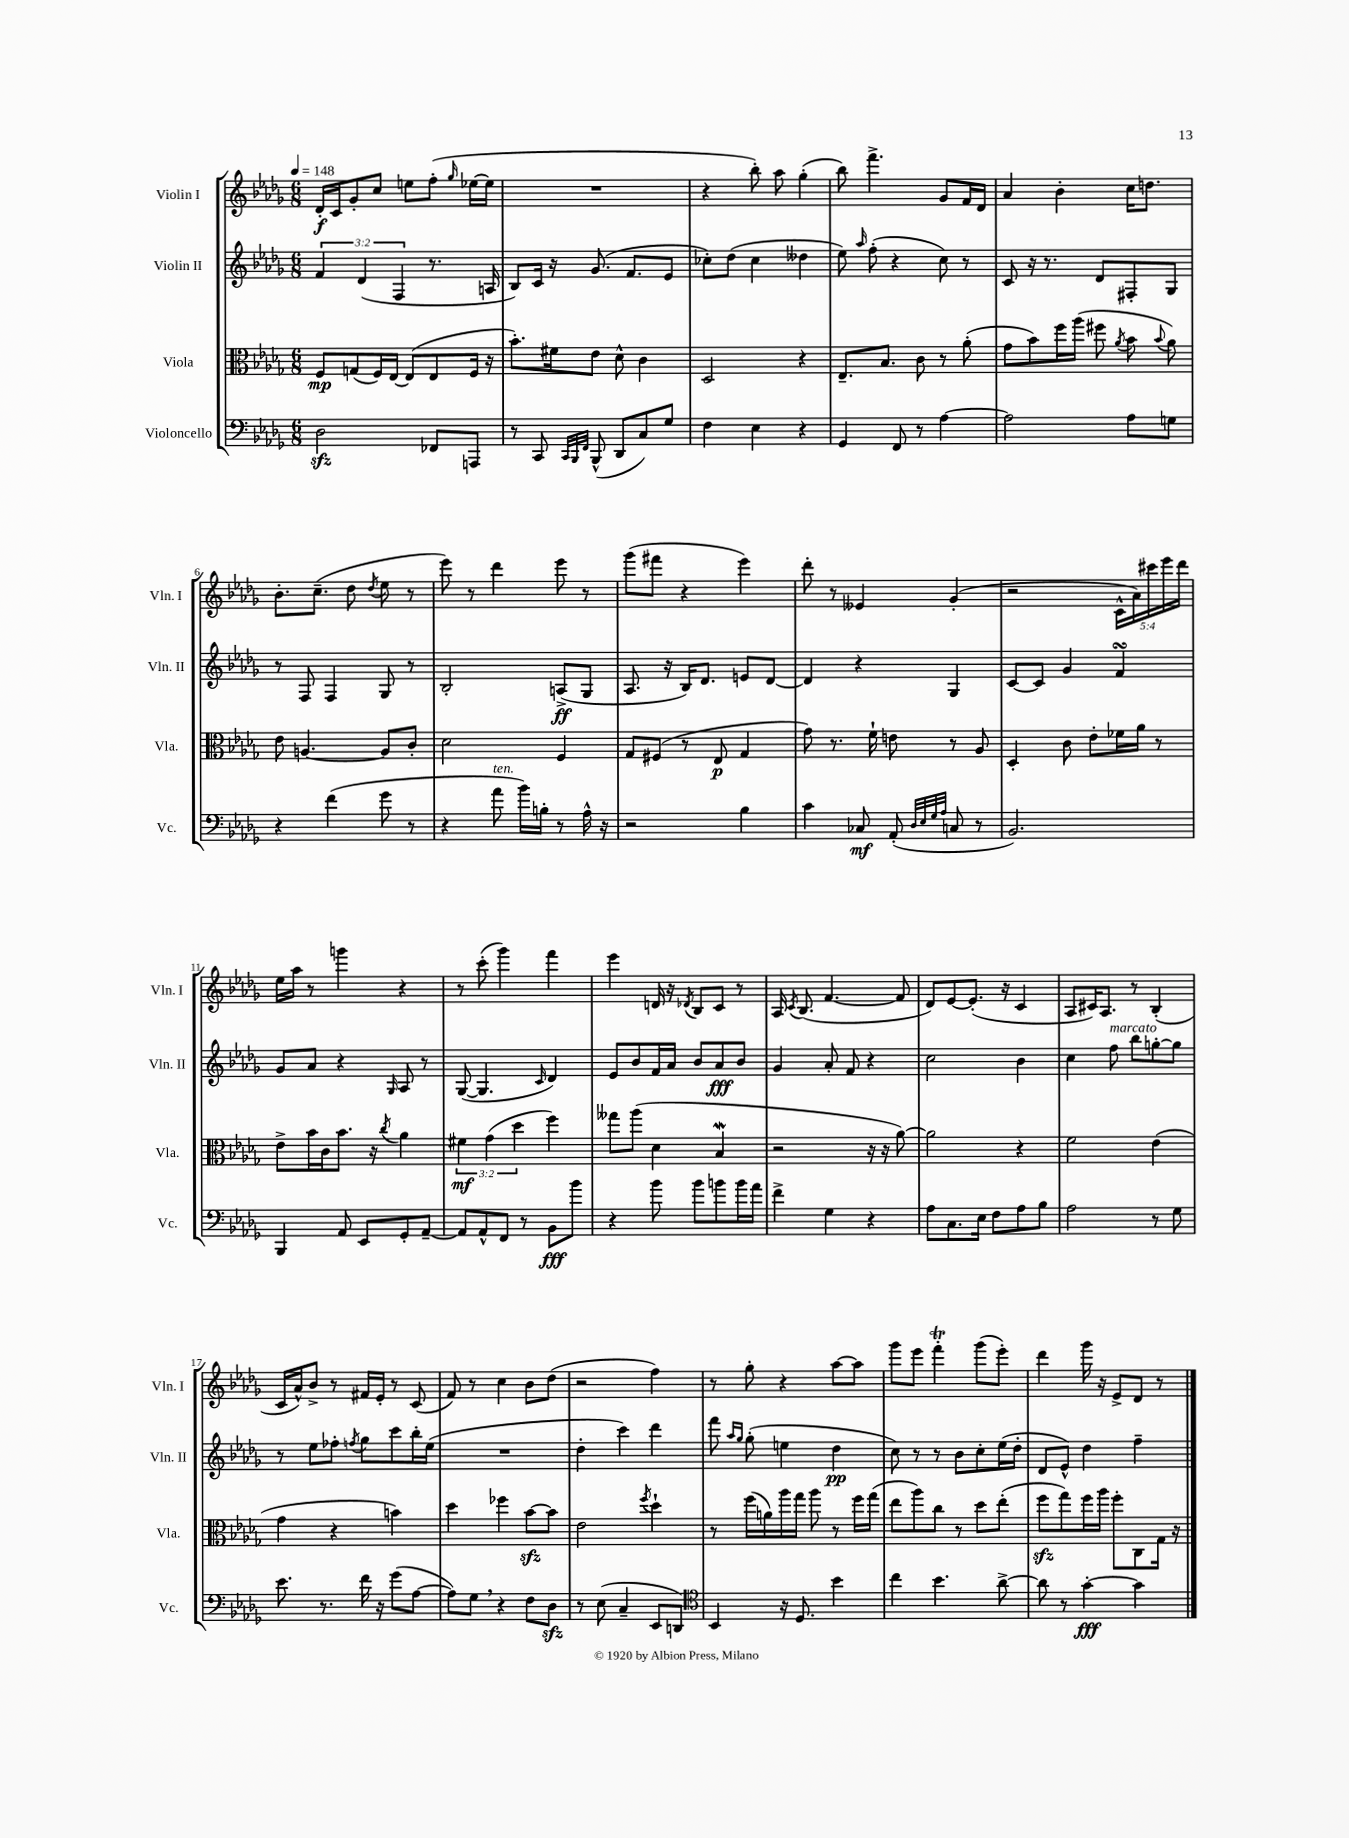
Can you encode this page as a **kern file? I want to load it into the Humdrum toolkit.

**kern	**kern	**kern	**kern
*staff4	*staff3	*staff2	*staff1
*clefF4	*clefC3	*clefG2	*clefG2
*k[b-e-a-d-g-]	*k[b-e-a-d-g-]	*k[b-e-a-d-g-]	*k[b-e-a-d-g-]
*M6/8	*M6/8	*M6/8	*M6/8
*MM148	*MM148	*MM148	*MM148
2D-	8F	6f	16d-'
.	.	.	16c
.	(8G	.	8g-'
.	.	(6d-	.
.	16F)	.	8cc
.	[16E-	.	.
.	.	6F	.
.	(8E-]	.	8ee
8FF-	8E-	8.r	(8ff'
.	.	.	16qqgg-
8AAA	16F	.	[16ee-
.	16r	16A	16ee-]
=	=	=	=
8r	8.b-')	8B-)	2.r
8CC	.	16c	.
.	16f#	16r	.
32qqCC	.	.	.
32qqBBB-	.	.	.
32qqFF	.	.	.
(8BBB-^^	8e-	(8.g-	.
8DD-	8d-^^	.	.
.	.	8.f	.
8C)	4c	.	.
8G-	.	8e-	.
=	=	=	=
4F	2D-	8cc-')	4r
.	.	(8dd-	.
4E-	.	4cc-	8bb-')
.	.	.	8aa-
4r	4r	4dd--	(4gg-'
=	=	=	=
4GG-	8.E-~	8ee-)	8bb-)
.	.	16qqaa-	.
.	.	(8ff'	4.fff^
.	8.B-	.	.
8FF	.	4r	.
8r	8c	.	.
[4A-	8r	8cc)	8g-
.	(8a-'	8r	16f
.	.	.	16d-
=	=	=	=
2A-]	8g-	8c	4a-
.	8b-)	16r	.
.	.	8.r	.
.	16ff	.	4b-'
.	(16aa-	.	.
.	8ff#	8d-	.
.	8qa-	.	.
8A-	8b-	8F#'	16cc
.	.	.	8.dd
.	8qqb-	.	.
8G	8a-)	8G-	.
=	=	=	=
4r	8e-	8r	8.b-'
.	[4.A	8F	.
.	.	.	(8.cc~
(4f	.	4F	.
.	.	.	8dd-
.	.	.	8qdd-
8g-	8A]	8G-	8ee-
8r	8c'	8r	8r
=	=	=	=
4r	2d-	2B-'	8eee-)
.	.	.	8r
8a-	.	.	4ddd-
16b-)	.	.	.
16B'	.	.	.
8r	4F	(8A^	8eee-
16A-^^	.	8G-	8r
16r	.	.	.
=	=	=	=
2r	8G-	8.A-	(8ggg-
.	(8F#	.	8fff#
.	.	16r	.
.	8r	16B-)	4r
.	.	8.d-	.
.	8E-	.	.
4B-	4G-	8e	4eee-)
.	.	[8d-	.
=	=	=	=
4c	8g-)	4d-]	8ddd-'
.	8.r	.	8r
8C-	.	4r	4e--
.	16f`	.	.
(8AA-'	8e	.	.
32qqD-	.	.	.
32qqE-	.	.	.
32qqG-	.	.	.
32qqA-	.	.	.
8C	8r	4G-	(4g-'
8r	8A-	.	.
=	=	=	=
2.BB-)	4D-'	[8c	2r
.	.	8c]	.
.	8c	4g-	.
.	8e-'	.	.
.	16f-	4f	20c^^
.	.	.	20a-)
.	16a-	.	.
.	.	.	20ccc#
.	8r	.	.
.	.	.	20eee-
.	.	.	20ddd-
=	=	=	=
4BBB-	8e-^	8g-	16ee-
.	.	.	16aa-
.	16b-	8a-	8r
.	16c	.	.
8AA-	8.b-	4r	4ggg
8EE-	.	.	.
.	16r	.	.
.	8qcc	16qqG-	.
8GG-'	4a-	8A-	4r
[8AA-~	.	8r	.
=	=	=	=
8AA-]	6f#	([8G-	8r
8AA-^^	.	4.G-]	(8ccc'
.	(6g-	.	.
8FF	.	.	4ggg-)
.	6dd-	.	.
8r	.	.	.
.	.	16qqc	.
8BB-	4ff)	4d-)	4fff
8b-	.	.	.
=	=	=	=
4r	8gg--	8e-	4eee-
.	(8aa-	8b-	.
8b-	4d-	16f	16d
.	.	16a-	16r
.	.	.	8qd-
8b-	.	8b-	8B-
8b	4B-	8a-	8c
16b	.	8b-	8r
16a-	.	.	.
=	=	=	=
4f^	2r	4g-	16A-
.	.	.	8qc
.	.	.	(8.B-
4G-	.	8a-'	[4.f
.	.	8f	.
4r	16r	4r	.
.	16r	.	.
.	[8a-)	.	8f]
=	=	=	=
8A-	2a-]	2cc	8d-)
8.C	.	.	[8e-
.	.	.	(8.e-']
16E-	.	.	.
8F	.	.	.
.	.	.	16r
8A-	4r	4b-	4c
8B-	.	.	.
=	=	=	=
2A-	2f	4cc	8A-
.	.	.	16c#)
.	.	.	8.A-
.	.	8ff	.
.	.	8bb-	8r
8r	(4e-	[8gg'	(4B-'
8G-	.	8gg]	.
=	=	=	=
8.e-	4g-	8r	16c
.	.	.	16a-^^)
.	.	8ee-	8b-^
8.r	.	.	.
.	4r	8ff-'	8r
.	.	8qff	.
16f	.	8gg-	16f#
16r	.	.	16e-'
(8g-	4b)	8ccc	8r
[8A-	.	16bb-'	(8c
.	.	(16ee-	.
=	=	=	=
8A-])	4dd-	2.r	8f)
8G-	.	.	8r
4r	4ff-	.	4cc
8F	[8b-	.	8b-
8D-	8b-]	.	(8dd-
=	=	=	=
8r	2e-	4dd-'	2r
(8E-	.	.	.
4C~	.	4ccc)	.
.	8qff	.	.
8EE-	4dd-`	4ddd-	4ff)
8DD)	.	.	.
=	=	=	=
*clefC4	*	*	*
4BB-	8r	8fff	8r
.	.	16qqaa-	.
.	.	16qqgg-	.
.	(16ff	(8gg-'	8gg-'
.	16a)	.	.
16r	16aa-	4ee	4r
8.D-	16gg-	.	.
.	8aa-	.	.
4b-	8r	4dd-	[8aa-
.	16ff	.	8aa-]
.	(16gg-	.	.
=	=	=	=
4cc	8ee-	8cc)	8ggg-
.	8aa-)	8r	8eee-
4.b-	8cc	8r	4fff'
.	8r	8b-	.
.	8dd-	8cc'	(8ggg-
[8a-^	(8ee-'	(16ee-	8eee-')
.	.	16dd-'	.
=	=	=	=
8a-]	8ff	8d-	4ddd-
8r	8gg-)	8e-^^)	.
[4g-'	16ff	4dd-	16ggg-
.	16aa-	.	16r
.	8ff'	.	8e-^
4g-]	8C	4ff~	8d-
.	16G-	.	8r
.	16r	.	.
==	==	==	==
*-	*-	*-	*-
